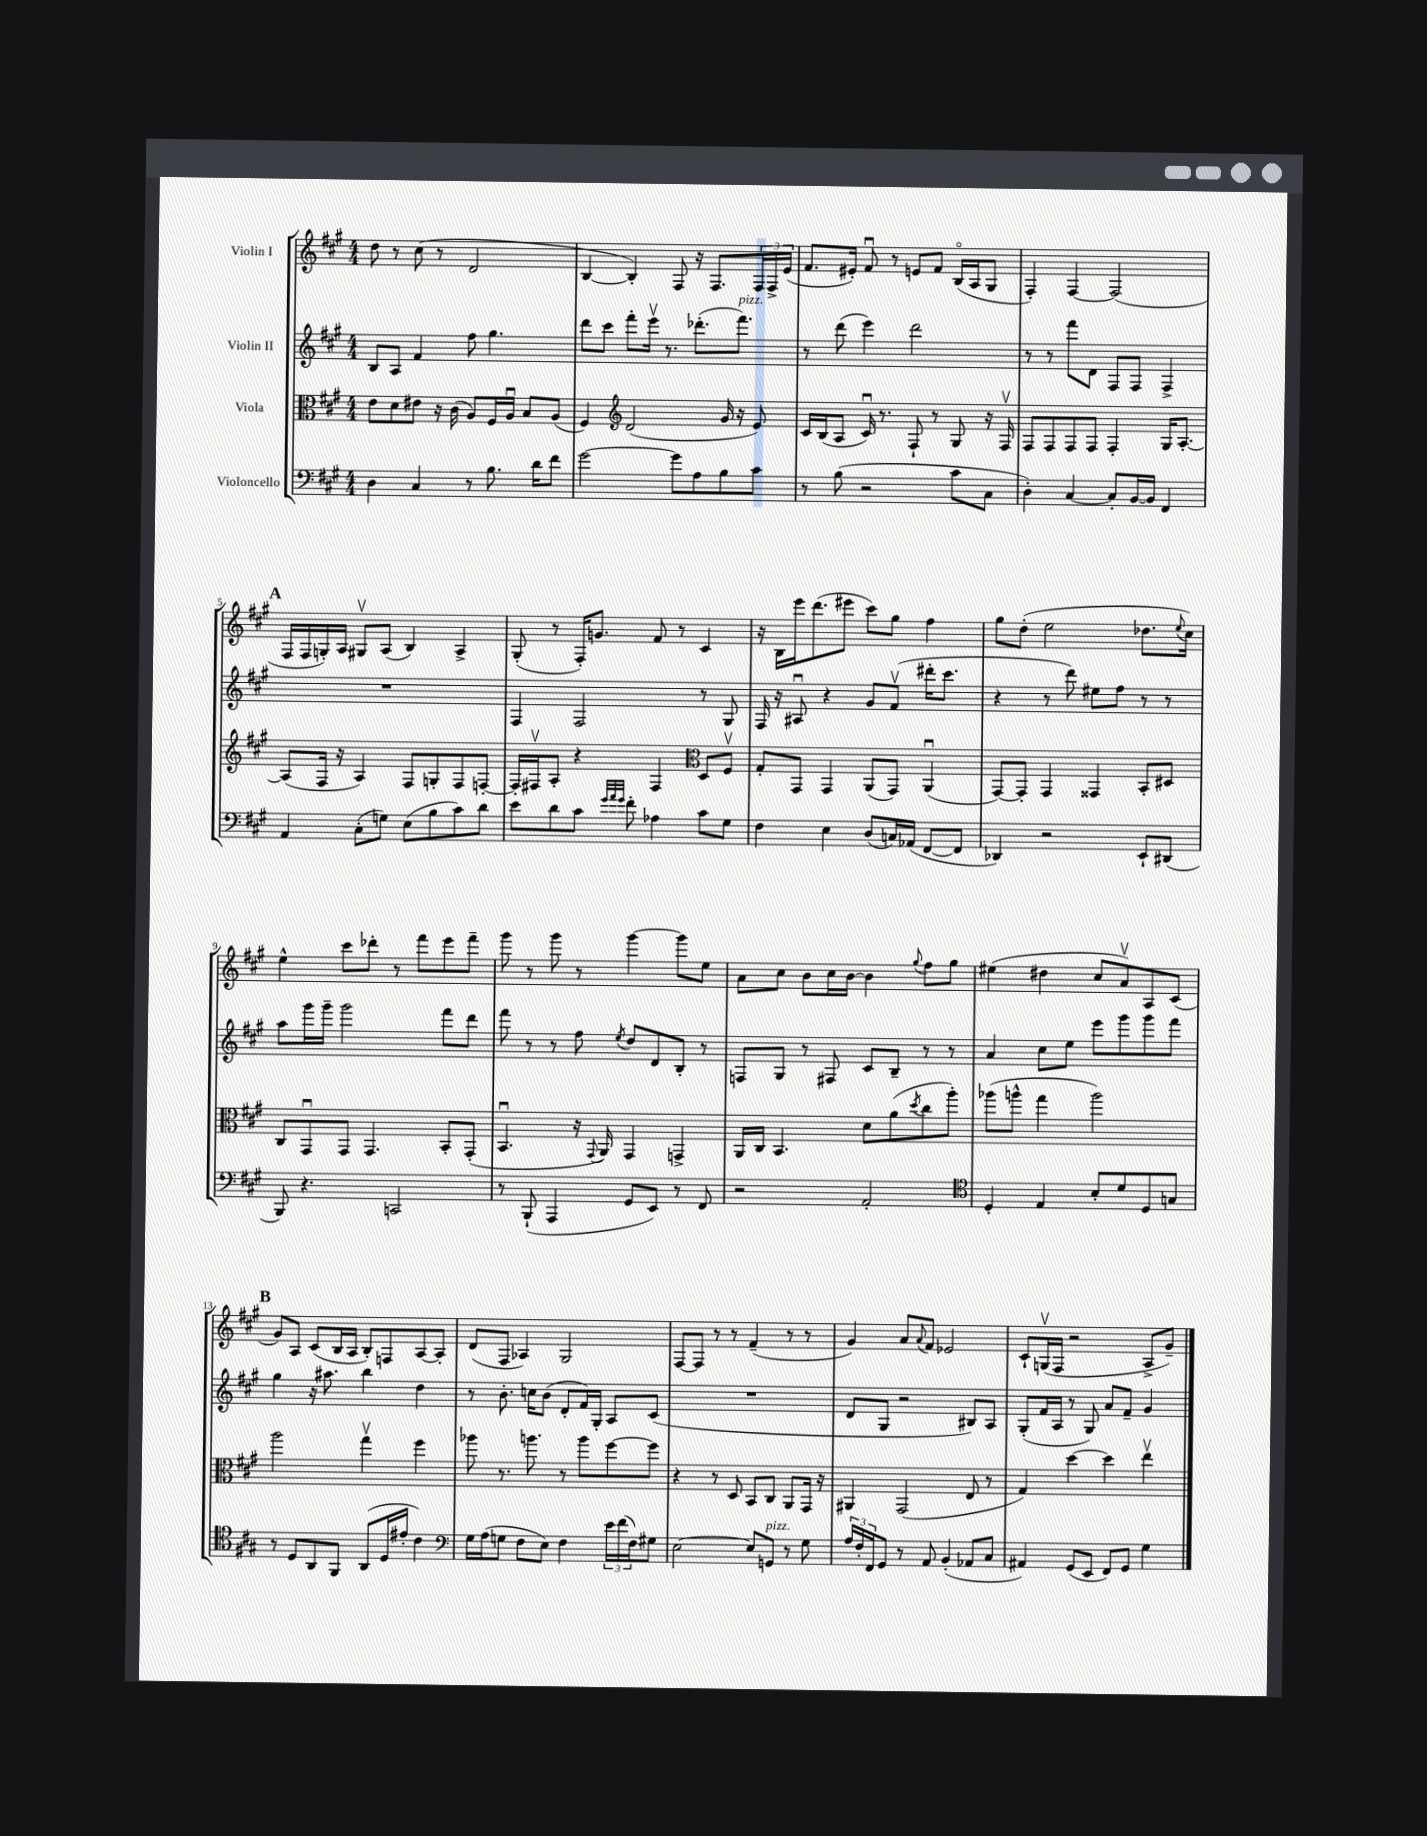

**kern	**kern	**kern	**kern
*staff4	*staff3	*staff2	*staff1
*clefF4	*clefC3	*clefG2	*clefG2
*k[f#c#g#]	*k[f#c#g#]	*k[f#c#g#]	*k[f#c#g#]
*M4/4	*M4/4	*M4/4	*M4/4
4D\	8e\L	8B/L	8dd\
.	8d\	8A/J	8r
4C#/	8e#\J	4f#/	(8cc#\
.	16r	.	8r
.	(16c#\	.	.
8r	8A/L)	8ff#\	2d/
8.B\	16F#/L	4.gg#\	.
.	16Au/JJ	.	.
.	8B/L	.	.
16d\LK	.	.	.
8f#\J	(8A/J	.	.
=	=	=	=
[2g#\	4F#/)	8ddd\L	[4B/
.	.	8ccc#\J	.
*	*clefG2	*	*
.	(2d/	8fff#'\L	4B'/])
.	.	16eeev\Jk	.
.	.	8.r	.
8g#\]L	.	.	8F#/
8A\	.	(8.ddd-'\L	16r
.	.	.	8.F#/L
8B\	16g#/	.	.
.	16r	8.fff#\J)	.
8c#\J	8e/)	.	24F#/L
.	.	.	24F#^/
.	.	.	(24e/JJ
=	=	=	=
8r	16c#/LL	8r	8.f#/L
.	(16B/J	.	.
(8B\	8A/J	(8ddd\	.
.	.	.	16e#'/Jk)
2r	16c#u/)	4eee\)	8f#u/
.	8.r	.	.
.	.	.	8r
.	8F#`/	2ddd\	8e/L
.	8r	.	8f#/J
8c#\L	8G#/	.	(16Bo/LL
.	.	.	16A/J
8C#\J	16r	.	8G#/J
.	16F#v/	.	.
=	=	=	=
4D'\)	8F#/L	8r	4F#'/)
.	8F#/	8r	.
[4C#/	8F#/	8fff#\L	[4F#/
.	8F#/J	8d\J	.
8C#'/]L	4F#'/	8F#/L	(2F#/]
[16BB/L	.	8F#/J	.
16BB/]JJ	.	.	.
4FF#/	16G#/LK	4F#^/	.
.	[8.A'/J	.	.
=	=	=	=
4AA/	(8A/]L	1r	16F#/LL
.	.	.	16F#/
.	16F#/Jk	.	16G'/)
.	16r	.	16A/JJ
(8C#'\L	4A/)	.	8G#v/L
8G\J)	.	.	(8A/J
(8E\L	8F#/L	.	4B/)
8B\	8G'/	.	.
8c#\)	8F#/	.	4A^/
8d\J	[8F'/J	.	.
=	=	=	=
8e\L	16F'/]LL	4F#/	(8G#'/
.	16F#v/J	.	.
8d\	8A'/J	.	8r
8c#\J	4r	2F#/	16F#'/LK)
.	.	.	8.g/J
32qqg#/LLL	.	.	.
32qqa/	.	.	.
32qqg#/JJJ	.	.	.
8f#'\	.	.	.
4A-\	4F#/	.	8f#/
.	.	.	8r
*	*clefC3	*	*
8c#\L	8D/L	8r	4c#/
8G#\J	8F#v/J	8G#/	.
=	=	=	=
4F#\	8G#'/L	16F#/	16r
.	.	16r	16B\LL
.	8GG#/J	8A#u/	16eee\J
.	.	.	(8.ddd\
4E\	4GG#/	4r	.
.	.	.	8eee#\J
(8D/L	(8AA/L	8g#/L	8ccc#\L)
16C/L)	8GG#/J)	(8f#v/J	8gg#\J
(16AA-/JJ	.	.	.
[8FF#/L	(4AAu/	16ddd#'\LK	4ff#\
.	.	8.ccc#\J	.
8FF#/]J	.	.	.
=	=	=	=
4DD-/)	[8GG#/L)	4r	8gg#\L
.	8GG#'/]J	.	(8dd'\J
2r	4GG#/	8r	2ee\
.	.	8ddd\)	.
.	4GG##/	8ee#\L	.
.	.	8ff#\J	.
8EE`/L	8BB'/L	8r	8.dd-\L
(8DD#/J	8D#/J	8r	.
.	.	.	8qqee/
.	.	.	16cc#\Jk)
=	=	=	=
8BBB/)	8C#/L	8aa\L	4ee^^\
4.r	8GG#u/	16ggg#\L	.
.	.	16ggg#~\JJ	.
.	8GG#/J	2ggg#\	8ccc#\L
.	4.GG#/	.	8ddd-'\J
2CC/	.	.	8r
.	.	.	8fff#\L
.	8BB'/L	8fff#\L	8eee\
.	(8GG#'/J	8ddd\J	8fff#~\J
=	=	=	=
8r	4.BBu/	8fff#\	8ggg#\
(8BBB`/	.	8r	8r
4AAA/	.	8r	8ggg#\
.	16r	8ff#\	8r
.	8qqGG#/	.	.
.	16AA/)	.	.
.	.	8qee/	.
8GG#/L	4GG#/	8dd/L	[4ggg#\
8EE/J)	.	8d/	.
8r	4GG^/	8B'/J	8ggg#\]L
8FF#/	.	8r	8ee\J
=	=	=	=
2r	16AA/LL	8F/L	8a\L
.	16C#/JJ	.	.
.	4.BB/	8G#/J	8cc#\J
.	.	8r	8b\L
.	.	8F#/	16cc#\L
.	.	.	[16b\JJ
2AA'/	8d\L	8c#/L	4b\]
.	(8a\	8B~/J	.
.	8qdd/	.	8qqgg#/
.	8cc#\	8r	8ff#\L
.	8aa'\J)	8r	8gg#\J
=	=	=	=
*clefC4	*	*	*
4D'/	(8aa-\L	4a/	(4ee#\
.	8aa^^\J	.	.
4E/	4gg#\	8cc#\L	4dd#\
.	.	8ee\J	.
8B'/L	2aa\)	8eee\L	8cc#/L
8d/	.	8ggg#\	8av/)
8D/	.	8ggg#\	8A/
8G/J	.	8fff#\J	(8c#/J
=	=	=	=
8r	2aa\	4gg#\	8g#/L)
8D/L	.	.	8A/J
8AA/	.	16r	(8c#/L
.	.	8.aa#\	.
8FF#/J	.	.	16B/L
.	.	.	16A/JJ
(8AA/L	4gg#v\	4bb\	8B'/L)
16D/L	.	.	8F/
16e#'/JJ	.	.	.
4c#\)	4ff#\	4dd\	[8A/
.	.	.	8A'/]J
=	=	=	=
*clefF4	*	*	*
16G#\LL	8aa-\	8r	(8d/L
(16A\J	.	.	.
8G\J	8.r	8.b'\	8F#/J
8F#\L	.	.	4A-/)
.	8.aa\	16cc\LK	.
8E\J)	.	(8b\J	.
4F#\	8r	8d'/L	2G#/
.	8aa\L	16f#/L)	.
.	.	16G#'/JJ	.
24e\LL	[8ff#\	8A/L	.
(24f#\	.	.	.
24F#\J)	.	.	.
8G#\J	8ff#\]J	(8c#/J	.
=	=	=	=
[2E\	4r	1r	[8F#/L
.	.	.	8F#/]J
.	8r	.	8r
.	8D/	.	8r
8E/]L	8BB/L	.	(4f#~/
8GG/J	8C#/J	.	.
8r	8AA/L	.	8r
8G#\	16GG#/Jk	.	8r
.	16r	.	.
=	=	=	=
24A/LL	4AA#/	8d/L	4g#/)
24F#'/	.	.	.
24FF#/J	.	.	.
8GG#/J	.	8G#/J	.
8r	(2GG#/	2r	8a/L
.	.	.	8qqa/
8AA/	.	.	8f#/J
(4BB'/	.	.	2e-/
8AA-/L	8E/	8B#/L)	.
8C#/J	8r	8A/J	.
=	=	=	=
4AA#/)	4G#/)	(8G#'/L	8c#`/L
.	.	16f#/L	(16Gv/L
.	.	16A/JJ	16F#/JJ
(8GG#/L	[4dd\	8r	2r
8EE/J	.	8G#/)	.
8FF#/L)	4dd\]	8a/L	.
8GG#/J	.	8f#~/J	.
4G#\	4eev\	4g#/	8A^/L
.	.	.	8g#~/J)
==	==	==	==
*-	*-	*-	*-
